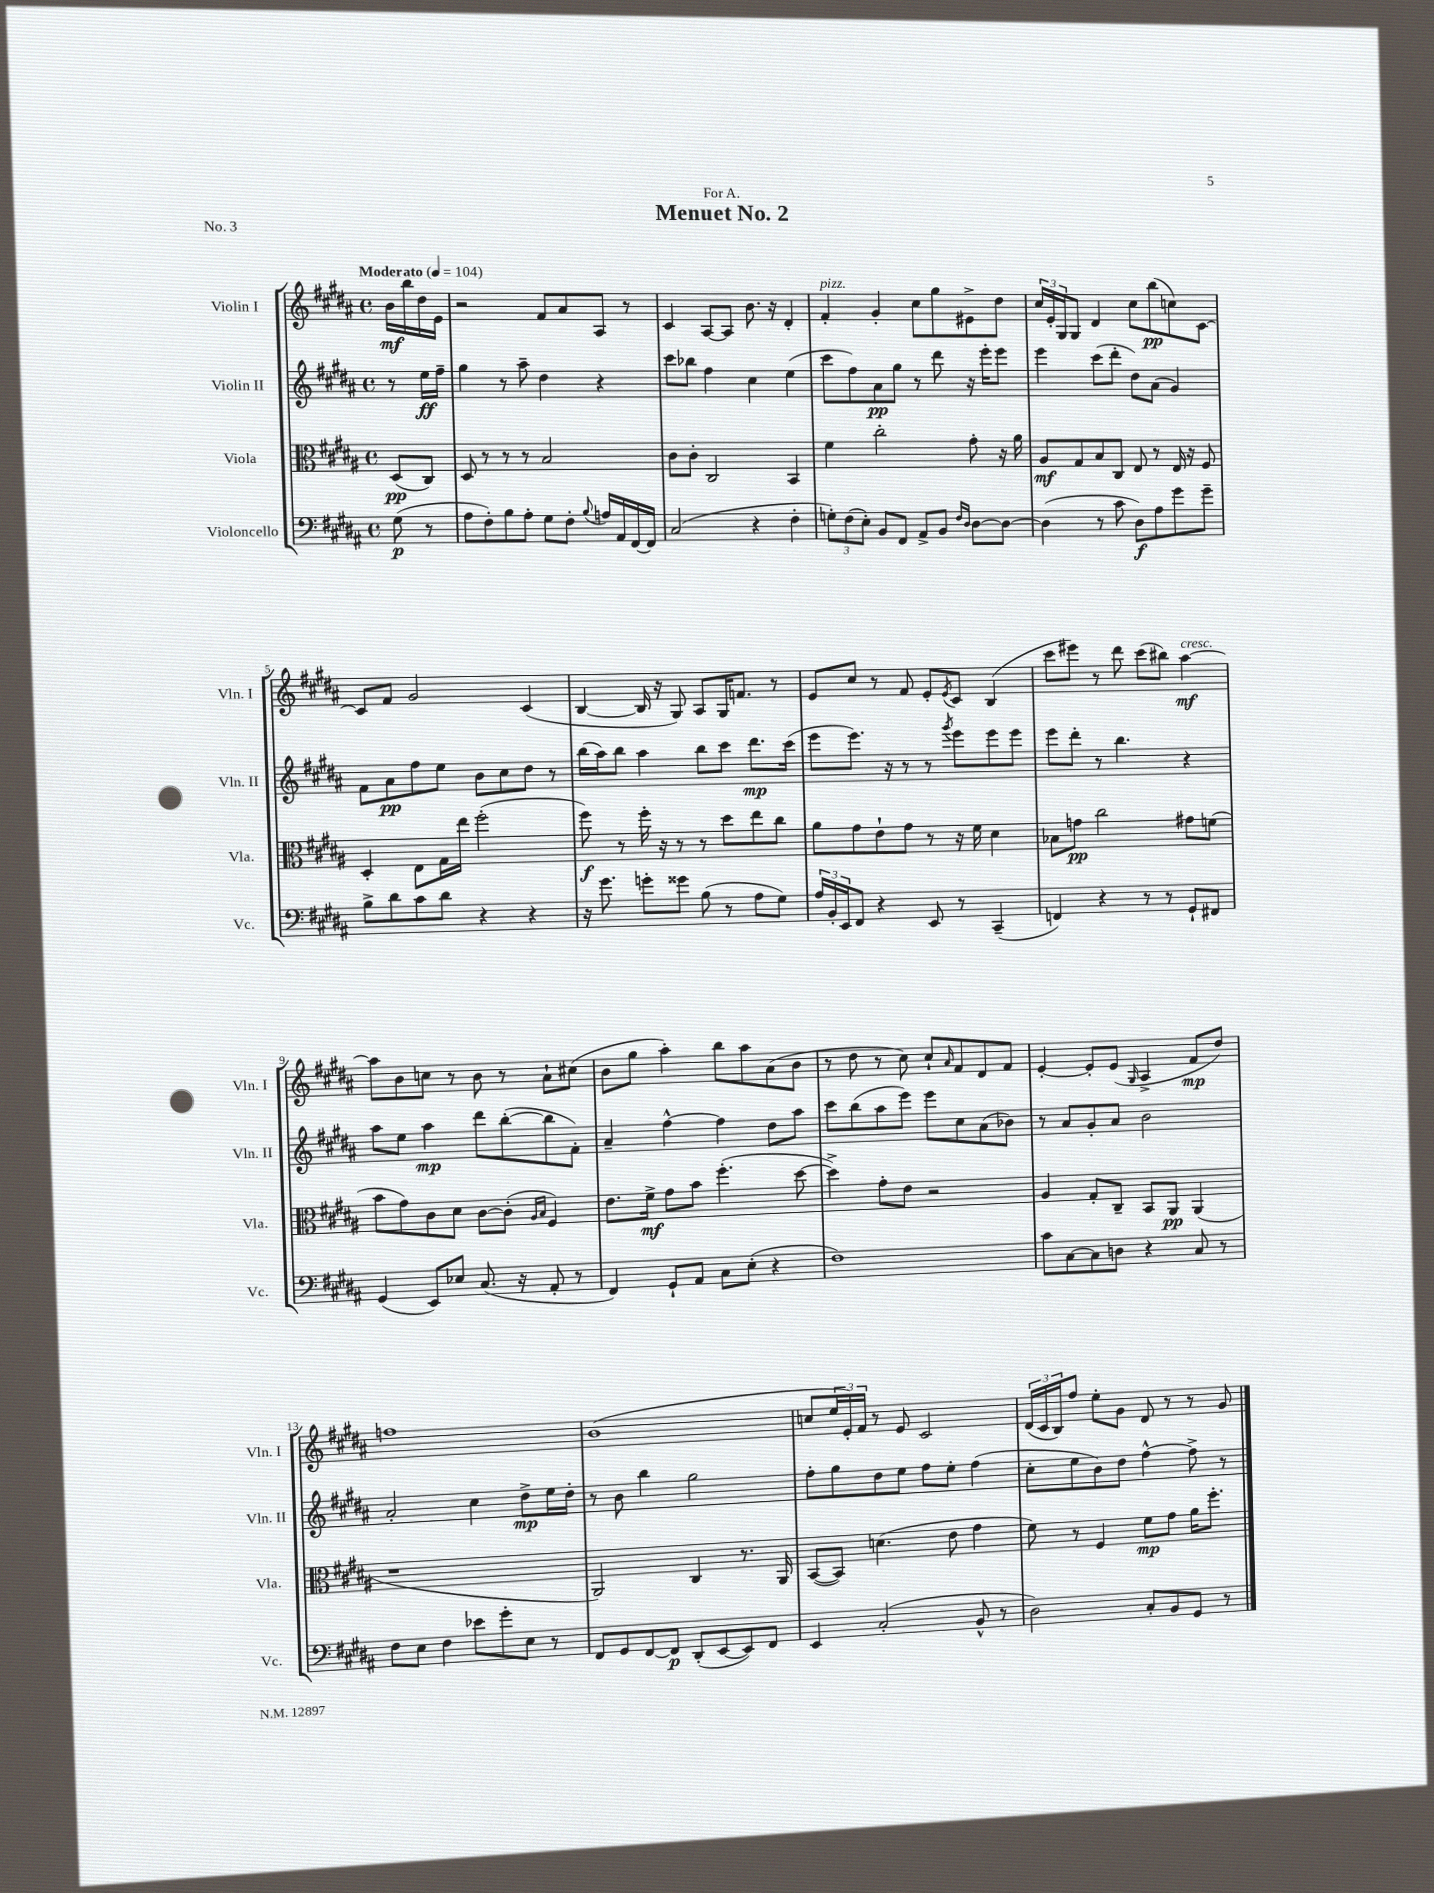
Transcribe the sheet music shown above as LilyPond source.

\header { title = "Menuet No. 2" dedication = "For A." piece = "No. 3" }
<<
\new StaffGroup <<
\new Staff = "s0" \with { instrumentName = "Violin I" shortInstrumentName = "Vln. I" } {
    \clef treble \key b \major \defaultTimeSignature \time 4/4 \partial 4 \tempo "Moderato" 4 = 104
    b'16\mf b''16 dis''16 e'16 |
    r2 fis'8 ais'8 ais8 r8 |
    cis'4 ais8~ ais8 b'8. r16 dis'4-. |
    fis'4-.^\markup { \italic "pizz." } gis'4-. cis''8 gis''8 eis'8-> dis''8 |
    \tuplet 3/2 { cis''16 e'16-. gis16 } gis8 dis'4 cis''8 b''8\pp( c''8) cis'8~ |
    cis'8 fis'8 gis'2 cis'4( |
    b4~ b16 r16 gis8) ais8 gis16 f'8. r8 |
    e'8 cis''8 r8 fis'8 e'8-. \acciaccatura { e'8 } cis'8 b4( |
    cis'''8 eis'''8) r8 dis'''8 cis'''8( bis''8) ais''4~\mf^\markup { \italic "cresc." } |
    ais''8 b'8 c''8 r8 b'8 r8 ais'8-! cis''8( |
    b'8 gis''8 ais''4-.) b''8 ais''8 ais'8( b'8 |
    r8 dis''8 r8 cis''8) cis''8-! \grace { ais'16 } fis'8 dis'8 fis'8 |
    e'4~-. e'8-. e'8( \grace { gis16 } ais4-> fis'8\mp dis''8) |
    f''1 |
    b'1( |
    c''8 \tuplet 3/2 { e''16 e'16-.) fis'16 } r8 e'8 cis'2 |
    \tuplet 3/2 { dis'16( cis'16 b16) } fis''8 e''8-. gis'8 dis'8 r8 r8 gis'8 \bar "|." |
}
\new Staff = "s1" \with { instrumentName = "Violin II" shortInstrumentName = "Vln. II" } {
    \clef treble \key b \major \defaultTimeSignature \time 4/4 \partial 4
    r8 e''16\ff fis''16-- |
    gis''4 r8 ais''8-- dis''4 r4 |
    cis'''8 bes''8 fis''4 cis''4 e''4( |
    cis'''8 fis''8) ais'8\pp gis''8 r8 dis'''8 r16 e'''16-. e'''8 |
    e'''4 cis'''8( dis'''8-. dis''8) ais'8( gis'4) |
    fis'8 ais'8\pp fis''8 e''8 b'8 cis''8 dis''8 r8 |
    b''16( ais''16) b''8 ais''4 b''8 cis'''8 dis'''8.\mp cis'''16( |
    e'''8 e'''8.) r16 r8 r8 \acciaccatura { gis'''8 } e'''8 e'''8 e'''8 |
    e'''8 dis'''8-. r8 b''4. r4 |
    ais''8 e''8 ais''4\mp dis'''8 b''8~-.( b''8 fis'8-.) |
    ais'4-- fis''4~-^ fis''4 dis''8 ais''8 |
    cis'''8 b''8( ais''8 e'''8) e'''8 cis''8 ais'8( bes'8) |
    r8 ais'8 gis'8-. ais'8 b'2 |
    ais'2-. cis''4 dis''8->\mp e''16 dis''16-. |
    r8 b'8 b''4 gis''2 |
    fis''8-. gis''8 dis''8 e''8 fis''8 e''8-. fis''4( |
    cis''8-. e''8 b'8) dis''8 fis''4~-^ fis''8-> r8 \bar "|." |
}
\new Staff = "s2" \with { instrumentName = "Viola" shortInstrumentName = "Vla." } {
    \clef alto \key b \major \defaultTimeSignature \time 4/4 \partial 4
    dis8\pp( cis8) |
    dis8 r8 r8 r8 b2 |
    cis'8 cis'8-. cis2 b,4 |
    fis'4 cis''2-. gis'8-. r16 ais'16 |
    ais8\mf gis8 b8 cis8 e8 r8 e16 r16 fis8 |
    dis4-. e8 gis16 e''16 fis''2-.( |
    fis''8\f) r8 fis''16-. r16 r8 r8 dis''8 e''8 cis''8 |
    ais'8 gis'8 e'8-! gis'8 r8 r16 fis'16 dis'4 |
    bes8 g'8\pp cis''2 gis'8 f'8( |
    b'8 gis'8) cis'8 dis'8 cis'8~ cis'8-.( \grace { ais16 b16 } fis4) |
    e'8. fis'16->\mf gis'8 b'8 fis''4.-.( dis''8~ |
    dis''4->) gis'8-. e'8 r2 |
    ais4 gis8-. cis8-- b,8 ais,8\pp ais,4( |
    r1 |
    ais,2) cis4 r8. ais,16 |
    b,8~( b,8) d'4.( e'8 gis'4 |
    fis'8) r8 fis4 fis'8\mp gis'8 ais'16 fis''8.-. \bar "|." |
}
\new Staff = "s3" \with { instrumentName = "Violoncello" shortInstrumentName = "Vc." } {
    \clef bass \key b \major \defaultTimeSignature \time 4/4 \partial 4
    gis8\p( r8 |
    ais8 fis8-.) b8 ais8-. gis8 fis8-. \appoggiatura { b8 } a16 ais,16 fis,16~ fis,16 |
    cis2( r4 fis4-. |
    \tuplet 3/2 { g8-.) fis8( e8-.) } b,8 fis,8 ais,8-> b,8 \grace { fis16 dis16 } dis8~ dis8~ |
    dis4( r8 cis'8 dis8\f) ais8 gis'8 gis'8-- |
    b8-> dis'8 cis'8 dis'8 r4 r4 |
    r16 gis'8. g'8-. gisis'8 b8( r8 ais8 gis8) |
    \tuplet 3/2 { ais16 b,16-. e,16 } fis,8 r4 e,8 r8 cis,4--( |
    f,4) r4 r8 r8 gis,8-! fis,8 |
    gis,4( e,8) ees8 cis8.( r16 ais,8-. r8 |
    fis,4) gis,8-! ais,8 cis8 e8-.( r4 |
    fis1) |
    cis'8 cis8~ cis8 d8 r4 cis8 r8 |
    fis8 e8 fis4 ees'8 gis'8-. e8 r8 |
    fis,8 gis,8 fis,8~ fis,8\p dis,8-.( e,8~ e,8) fis,8 |
    e,4 cis2-.( b,8-^ r8 |
    dis2) cis8-. b,8 gis,8 r8 \bar "|." |
}
>>
>>
